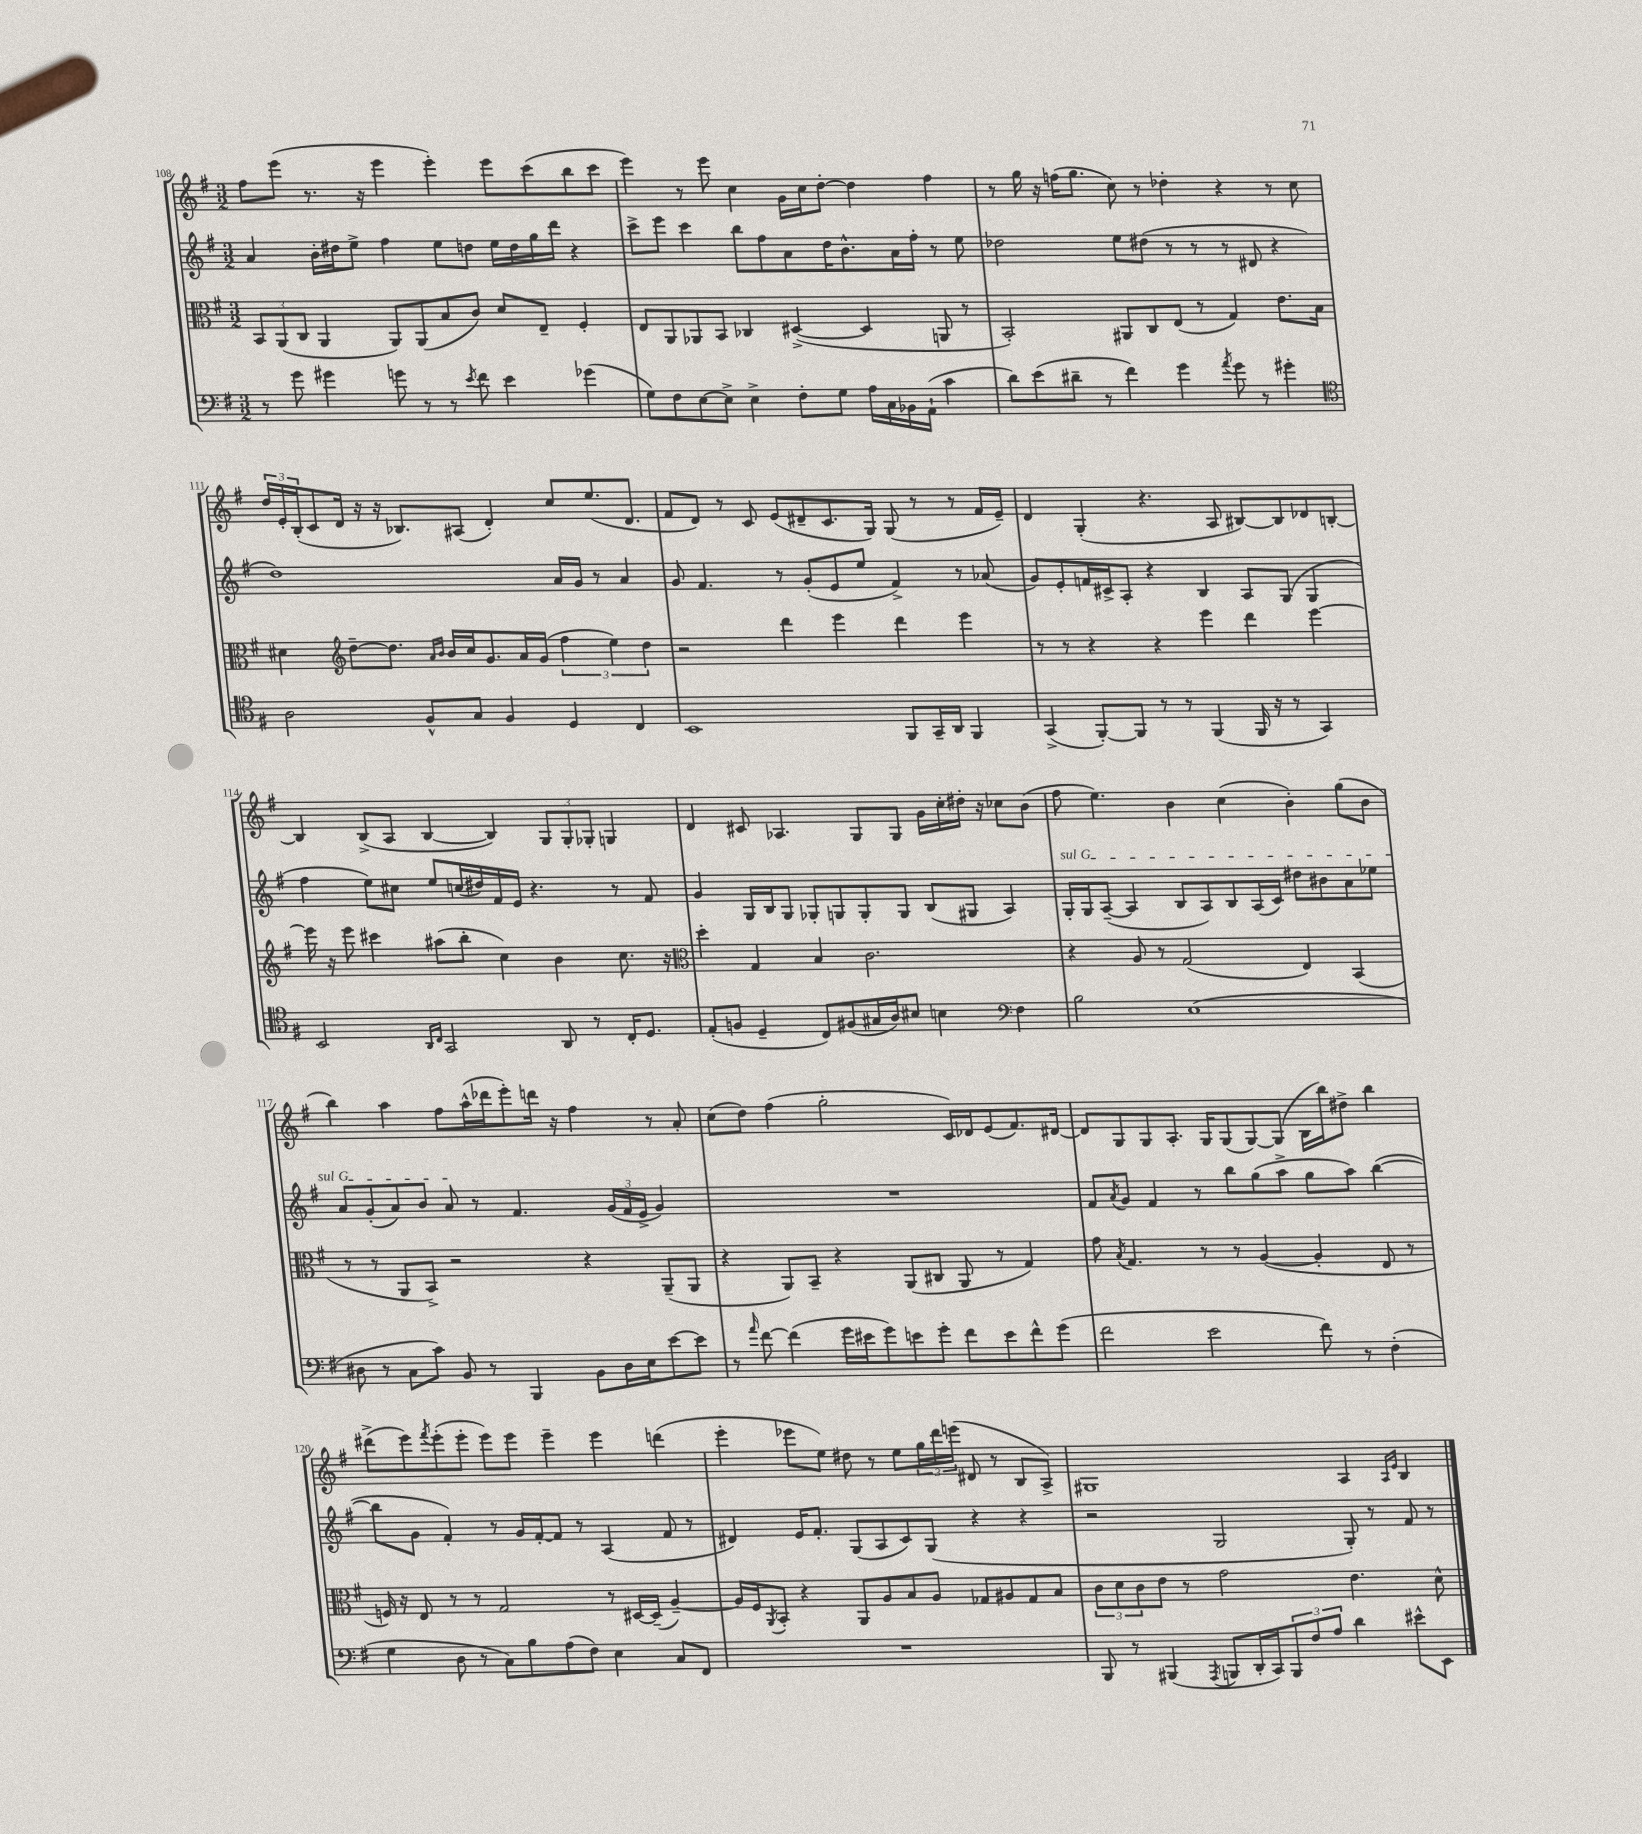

**kern	**kern	**kern	**kern
*staff4	*staff3	*staff2	*staff1
*clefF4	*clefC3	*clefG2	*clefG2
*k[f#]	*k[f#]	*k[f#]	*k[f#]
*M3/2	*M3/2	*M3/2	*M3/2
8r	12BB	4a	8ff#
.	(12AA	.	.
8g	.	.	(8eee
.	12C	.	.
4g#	4AA	16b'	8.r
.	.	16dd#	.
.	.	8ee^	.
.	.	.	16r
8g	8AA)	4ff#	4eee
8r	(8AA	.	.
8r	8B	8ee	4eee')
8qe	.	.	.
8f#	8c)	8dd	.
4e	8d	16ee	8eee
.	.	16dd	.
.	8E~	16gg	(8ccc
.	.	16ddd	.
(4g-	4F#'	4r	8bb
.	.	.	8ccc
=	=	=	=
8G)	8E	8ccc^	4eee)
8F#	8AA	8eee	.
[8E	8AA-	4ccc	8r
8E^]	8BB	.	8eee
4E^	4C-	8bb	4cc
.	.	8ff#	.
8F#'	([4D#^	8a	16g
.	.	.	16cc
8G	.	16dd	[8dd'
.	.	8.b^^	.
16A	4D#]	.	4dd]
16C	.	.	.
16BB-	.	16a	.
(16AA`	.	16ff#'	.
4c	8AA	8r	4ff#
.	8r	8ee	.
=	=	=	=
8d)	2BB')	2dd-	8r
(8e	.	.	16gg
.	.	.	16r
8d#~	.	.	(16ff
.	.	.	8.gg
8r	.	.	.
4f#)	8AA#	8ee	8cc)
.	8C	(8dd#	8r
4g	(8E	8r	4dd-'
.	8r	8r	.
8qa	.	.	.
8g	4G)	8r	4r
8r	.	8d#	.
4g#'	8.e	4r	8r
.	.	.	8cc
.	16B	.	.
=	=	=	=
*clefC4	*	*	*
2A	4d#	1dd)	24dd
.	.	.	24e'
.	.	.	(24B'
.	.	.	8c
*	*clefG2	*	*
.	[8dd~	.	16d
.	.	.	16r
.	8.dd]	.	16r
.	.	.	8.B-)
8F#^^	.	.	.
.	16qqa	.	.
.	16qqb	.	.
.	16b	.	.
8G	16cc	.	(8A#
.	8.g	.	.
4F#	.	.	4d')
.	16a	.	.
.	(16g	.	.
4D	6ff#	16a	8cc
.	.	16g	.
.	.	8r	(8.ee
.	6ee)	.	.
4C	.	4a	.
.	.	.	8.d
.	6dd	.	.
=	=	=	=
1BB	2r	8g	8f#
.	.	4.f#	8d)
.	.	.	8r
.	.	.	8c
.	4ddd	8r	(8e
.	.	(8g'	8d#~
.	4eee	8e	8.c
.	.	8ee	.
.	.	.	16G)
8FF#	4ddd	4f#^)	(8G
16GG~	.	.	8r
16AA	.	.	.
4FF#	4eee	8r	8r
.	.	(8a-	16f#
.	.	.	16e~)
=	=	=	=
(4GG^	8r	8g)	4d
.	8r	8e'	.
[8FF#')	4r	16f	(4G'
.	.	16c#^	.
8FF#]	.	8A'	.
8r	4r	4r	4.r
8r	.	.	.
(4FF#	4eee	4B	.
.	.	.	8A
16FF#	4ddd	8A	[8B#)
16r	.	.	.
8r	.	(8G	8B#]
4GG)	[4eee	4G	8d-
.	.	.	[8B'
=	=	=	=
2BB	16eee]	4ff#	4B]
.	16r	.	.
.	8eee	.	.
.	4ccc#	8ee)	(8B^
.	.	8cc#	8A
16qqAA	.	.	.
16qqC	.	.	.
2GG	(8aa#	8ee	[4B
.	8bb'	(16cc	.
.	.	16dd#)	.
.	4cc)	16f#	4B])
.	.	16e	.
.	.	4.r	.
8AA	4b	.	12G
.	.	.	12G'
8r	.	.	.
.	.	.	12G-'
16C'	8.cc	8r	4G
8.D	.	.	.
.	.	8f#	.
.	16r	.	.
=	=	=	=
*	*clefC3	*	*
(8E'	4dd'	4g	4d
8F	.	.	.
4D~	4G	16G	8c#
.	.	16B	.
.	.	8G	4.A-
8C)	4B	8G-'	.
(8F#	.	8G	.
16G#	2.c	8G'	8G
16A)	.	.	.
8B#	.	8G	8G
4B	.	(8B	16g
.	.	.	16cc'
.	.	8G#	16dd#'
.	.	.	16r
*clefF4	*	*	*
4F#	.	4A)	8cc-
.	.	.	(8b
=	=	=	=
2B	4r	16G'	8ff#
.	.	16G	.
.	.	([8A~	4.ee)
.	8A	4A]	.
.	8r	.	.
(1E	(2G	8B	4b
.	.	8A)	.
.	.	8B	(4cc
.	.	(16A	.
.	.	16c)	.
.	4E)	8dd#	4b')
.	.	8b#	.
.	(4BB	8a	(8gg
.	.	8ee-	8b
=	=	=	=
8D#	8r	8a	4bb)
8r	8r	(8g'	.
8C	8AA	8a)	4aa
8c)	8BB^)	8b	.
8BB	2r	8a	8ff#
8r	.	8r	(16aa^^
.	.	.	16ddd-
4BBB	.	4.f#	8eee')
.	.	.	16ddd
.	.	.	16r
8BB	4r	.	4ff#
16D#	.	(24g	.
.	.	24f#	.
16E	.	.	.
.	.	24e^	.
[8e	(8AA~	4g)	8r
8e]	8AA	.	8a'
=	=	=	=
8r	4r	1.r	(8cc
16qqa	.	.	.
[8f#	.	.	8dd)
(4f#]	8AA)	.	(4ff#
.	8BB~	.	.
16g	4r	.	2gg'
16e#	.	.	.
8g)	.	.	.
8e	(8AA	.	.
8g'	8C#	.	.
8f#	8AA	.	16c)
.	.	.	16d-
8e	8r	.	(8e
8f#^^	4G)	.	8.f#)
(8g	.	.	.
.	.	.	[16d#
=	=	=	=
2f#	8g	8f#	8d#]
.	8qB	8qa	.
.	4.G	8g	8G
.	.	4f#	8G
.	.	.	8.A'
2e	8r	8r	.
.	.	.	16G
.	8r	8bb	(8G
.	([4A	(8gg	[8G)
.	.	8aa^	(8G]
8f#)	4A']	8gg	16B
.	.	.	16bb)
8r	.	8aa)	8dd#^
(4F#'	8E	([4bb	4bb
.	8r	.	.
=	=	=	=
4G	16F)	8bb]	(8ddd#^
.	16r	.	.
.	8E	8g	8eee)
.	.	.	8qfff#
8D	8r	4f#')	(8eee'
8r	8r	.	8eee'
8C)	2G	8r	8eee)
8B	.	16g	8eee
.	.	[16f#'	.
(8A	.	8f#]	4eee~
8F#)	.	8r	.
4E	8r	(4A	4eee
.	[16D#	.	.
.	(16D#~]	.	.
8C	[4A~)	8f#	(4ddd
8FF#	.	8r	.
=	=	=	=
1.r	16A]	4d#)	4eee'
.	16F#	.	.
.	8qAA	.	.
.	8BB'	.	.
.	4r	16e	8eee-
.	.	8.f#'	.
.	.	.	8ee)
.	8AA	(8G	8dd#
.	8A	8A	8r
.	8B	8c)	8ee
.	8A	(8G	24gg
.	.	.	24ddd
.	.	.	(24eee
.	8G-	4r	8d#
.	8A#	.	8r
.	8G-	4r	8B
.	8B	.	8A^)
=	=	=	=
8BBB	12c	2r	1G#
.	12d	.	.
8r	.	.	.
.	12c	.	.
(4BBB#	8e	.	.
.	8r	.	.
8qAAA	.	.	.
8BBB	2g	2G	.
16DD'	.	.	.
16CC)	.	.	.
12BBB	.	.	.
12F#	.	.	.
12A	.	.	.
4d	4.e	8G')	4A
.	.	8r	.
.	.	.	16qqA
.	.	.	16qqe
8e#^^	.	8f#	4B
8EE	8d^^	8r	.
==	==	==	==
*-	*-	*-	*-
